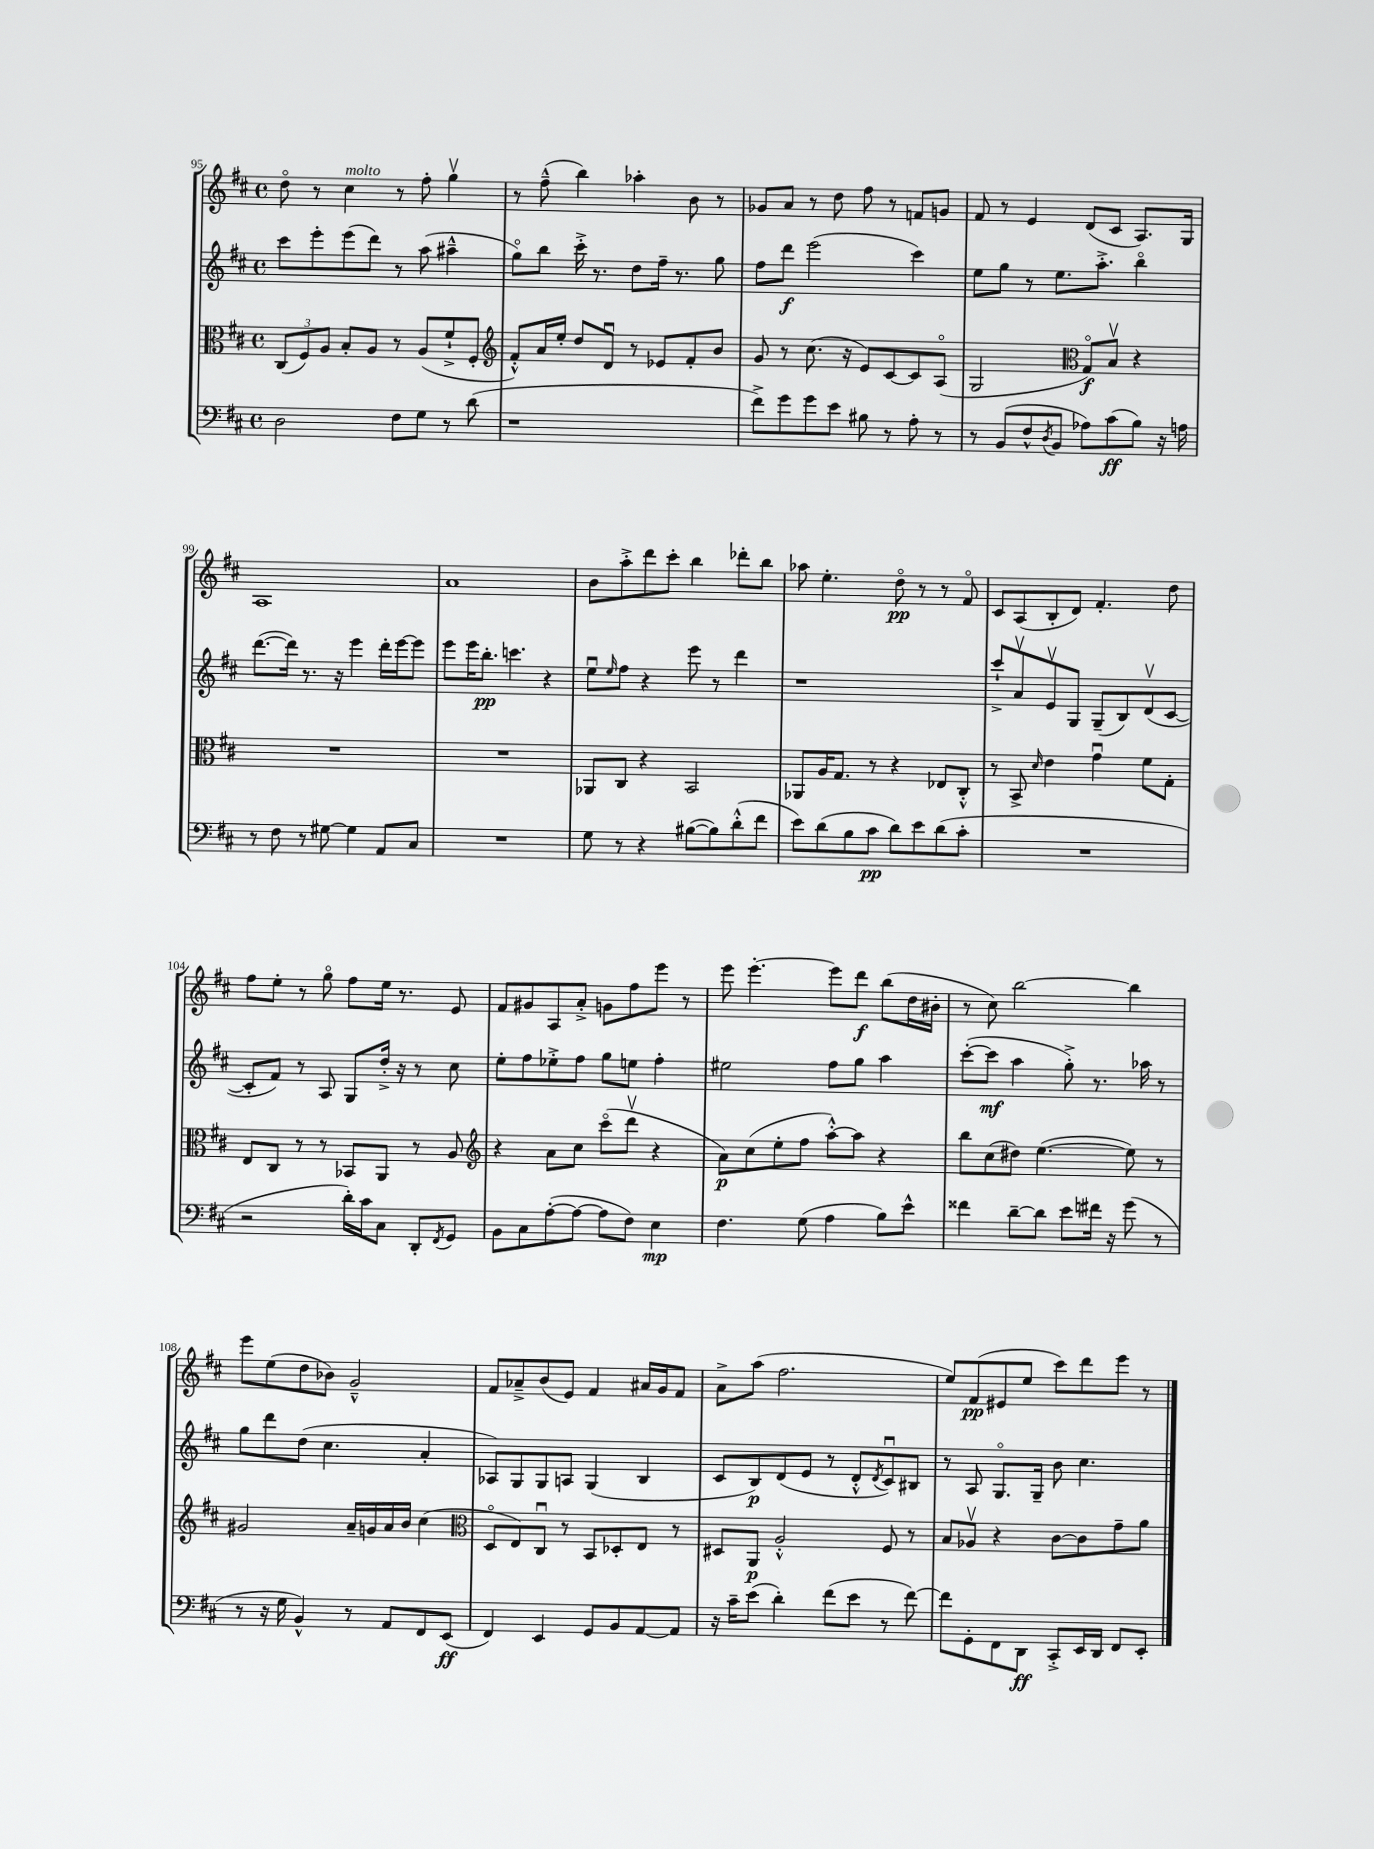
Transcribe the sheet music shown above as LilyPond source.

<<
\new StaffGroup <<
\new Staff = "s0" {
    \clef treble \key d \major \defaultTimeSignature \time 4/4
    d''8\flageolet r8 cis''4^\markup { \italic "molto" } r8 fis''8-. g''4\upbow |
    r8 fis''8---^( b''4) aes''4-. b'8 r8 |
    ges'8 a'8 r8 d''8 fis''8 r8 f'8 g'8 |
    fis'8 r8 e'4 d'8( cis'8 a8.) g16 |
    a1 |
    a'1 |
    b'8 a''8-.-> d'''8 cis'''8-. b''4 des'''8-. b''8 |
    aes''8 e''4.-. d''8\flageolet\pp r8 r8 fis'8\flageolet |
    cis'8 a8( b8-. d'8) fis'4.-. d''8 |
    fis''8 e''8-. r8 g''8\flageolet fis''8 e''16 r8. e'8 |
    fis'8 gis'8 a8 a'8-.-> g'8 fis''8 e'''8 r8 |
    e'''8 e'''4.~-. e'''8 d'''8\f b''8( d''16 bis'16-. |
    r8 cis''8) b''2~ b''4 |
    e'''8 e''8( d''8 bes'8) g'2---^ |
    fis'8 aes'8---> b'8( e'8) fis'4 ais'16 g'16 fis'8 |
    a'8-> a''8( fis''2. |
    e''8) fis'8\pp( eis'8 e''8 cis'''8) d'''8 e'''8 r8 \bar "|." |
}
\new Staff = "s1" {
    \clef treble \key d \major \defaultTimeSignature \time 4/4
    cis'''8 e'''8-. e'''8( d'''8) r8 a''8( ais''4---^ |
    g''8\flageolet) b''8 cis'''16-.-> r8. d''8 fis''16-- r8. g''8 |
    fis''8 d'''8\f e'''2( cis'''4) |
    e''8 g''8 r8 e''8. a''8.-.-> b''4\flageolet |
    d'''8.~( d'''16) r8. r16 e'''4 d'''16-. e'''16~ e'''8 |
    e'''8 e'''16 b''8.-.\pp c'''4. r4 |
    e''8\downbow \grace { e''16 } fis''8 r4 e'''8 r8 d'''4 |
    r1 |
    cis'''8-!-> a'8\upbow e'8\upbow g8 g8--( b8) d'8\upbow( cis'8~ |
    cis'8-. fis'8) r8 a8 g8 d''16-.-> r16 r8 cis''8 |
    e''8-. fis''8 ees''8-.-> fis''8 g''8 e''8 fis''4-. |
    eis''2 fis''8 g''8 a''4 |
    cis'''8~-.( cis'''8\mf a''4 g''8-.->) r8. aes''16 r8 |
    g''8 d'''8 d''8( cis''4. a'4-. |
    aes8) g8 g8 a8 g4( b4 |
    cis'8 b8\p) d'8( e'8 r8 d'8-.-^ \acciaccatura { d'8 } cis'8\downbow) bis8 |
    r8 a8 g8.\flageolet g16-- b'8 cis''4. \bar "|." |
}
\new Staff = "s2" {
    \clef alto \key d \major \defaultTimeSignature \time 4/4
    \tuplet 3/2 { cis8( fis8) a8 } b8-. a8 r8 a8( fis'8-!-> fis8-. |
    \clef treble fis'8-.-^) a'16 e''16-. d''8 d'8\downbow r8 ees'8 fis'8-. b'8 |
    g'8 r8 cis''8.( r16 e'8) cis'8~ cis'8 a8\flageolet( |
    g2 \clef alto g8\flageolet\f) b8\upbow r4 |
    R1 |
    R1 |
    aes,8 cis8 r4 b,2 |
    aes,8 a16 g8. r8 r4 ees8 cis8-.-^ |
    r8 b,8-> \grace { d'16 } e'4 g'4\downbow fis'8 g8-. |
    e8 cis8 r8 r8 bes,8 a,8 r8 a8 |
    \clef treble r4 a'8 cis''8 cis'''8\flageolet( d'''8\upbow r4 |
    a'8\p) cis''8( e''8-. fis''8 a''8~-.-^) a''8 r4 |
    b''8 cis''8( dis''8) e''4.~( e''8) r8 |
    gis'2 a'16-- g'16 a'16 b'16 cis''4( |
    \clef alto d8\flageolet e8) cis8\downbow r8 b,8 des8-. e8 r8 |
    dis8 a,8\p a2-.-^ fis8 r8 |
    b8 aes8\upbow r4 cis'8~ cis'8 g'8-- a'8 \bar "|." |
}
\new Staff = "s3" {
    \clef bass \key d \major \defaultTimeSignature \time 4/4
    d2 fis8 g8 r8 d'8( |
    r1 |
    fis'8->) g'8 g'8 e'8 bis8 r8 a8-. r8 |
    r8 b,8( fis8-^ \acciaccatura { d8 } b,8 aes8) cis'8\ff( b8) r16 a16 |
    r8 fis8 r8 gis8~ gis4 a,8 cis8 |
    R1 |
    g8 r8 r4 bis8~( bis8) d'8-.-^( fis'8 |
    e'8) d'8( b8 cis'8\pp d'8) e'8 d'8( cis'8-. |
    R1 |
    r2 d'16-.) cis'16 cis8 d,8-. \acciaccatura { fis,8 } g,8 |
    b,8 cis8 a8~-.( a8~ a8 fis8) e4\mp |
    fis4. g8( a4 b8) e'8-^ |
    fisis'4 d'8~-- d'8 e'8 fis'16 r16 g'8( r8 |
    r8 r16 g16 b,4-^) r8 a,8 fis,8 e,8\ff( |
    fis,4) e,4 g,8 b,8 a,8~ a,8 |
    r16 cis'16-- e'8( d'4-.) fis'8( e'8 r8 fis'8~) |
    fis'8 g,8-. fis,8 d,8\ff cis,8-.-> e,16 d,16 fis,8 e,8-. \bar "|." |
}
>>
>>
\layout { \context { \Score currentBarNumber = #95 } }
